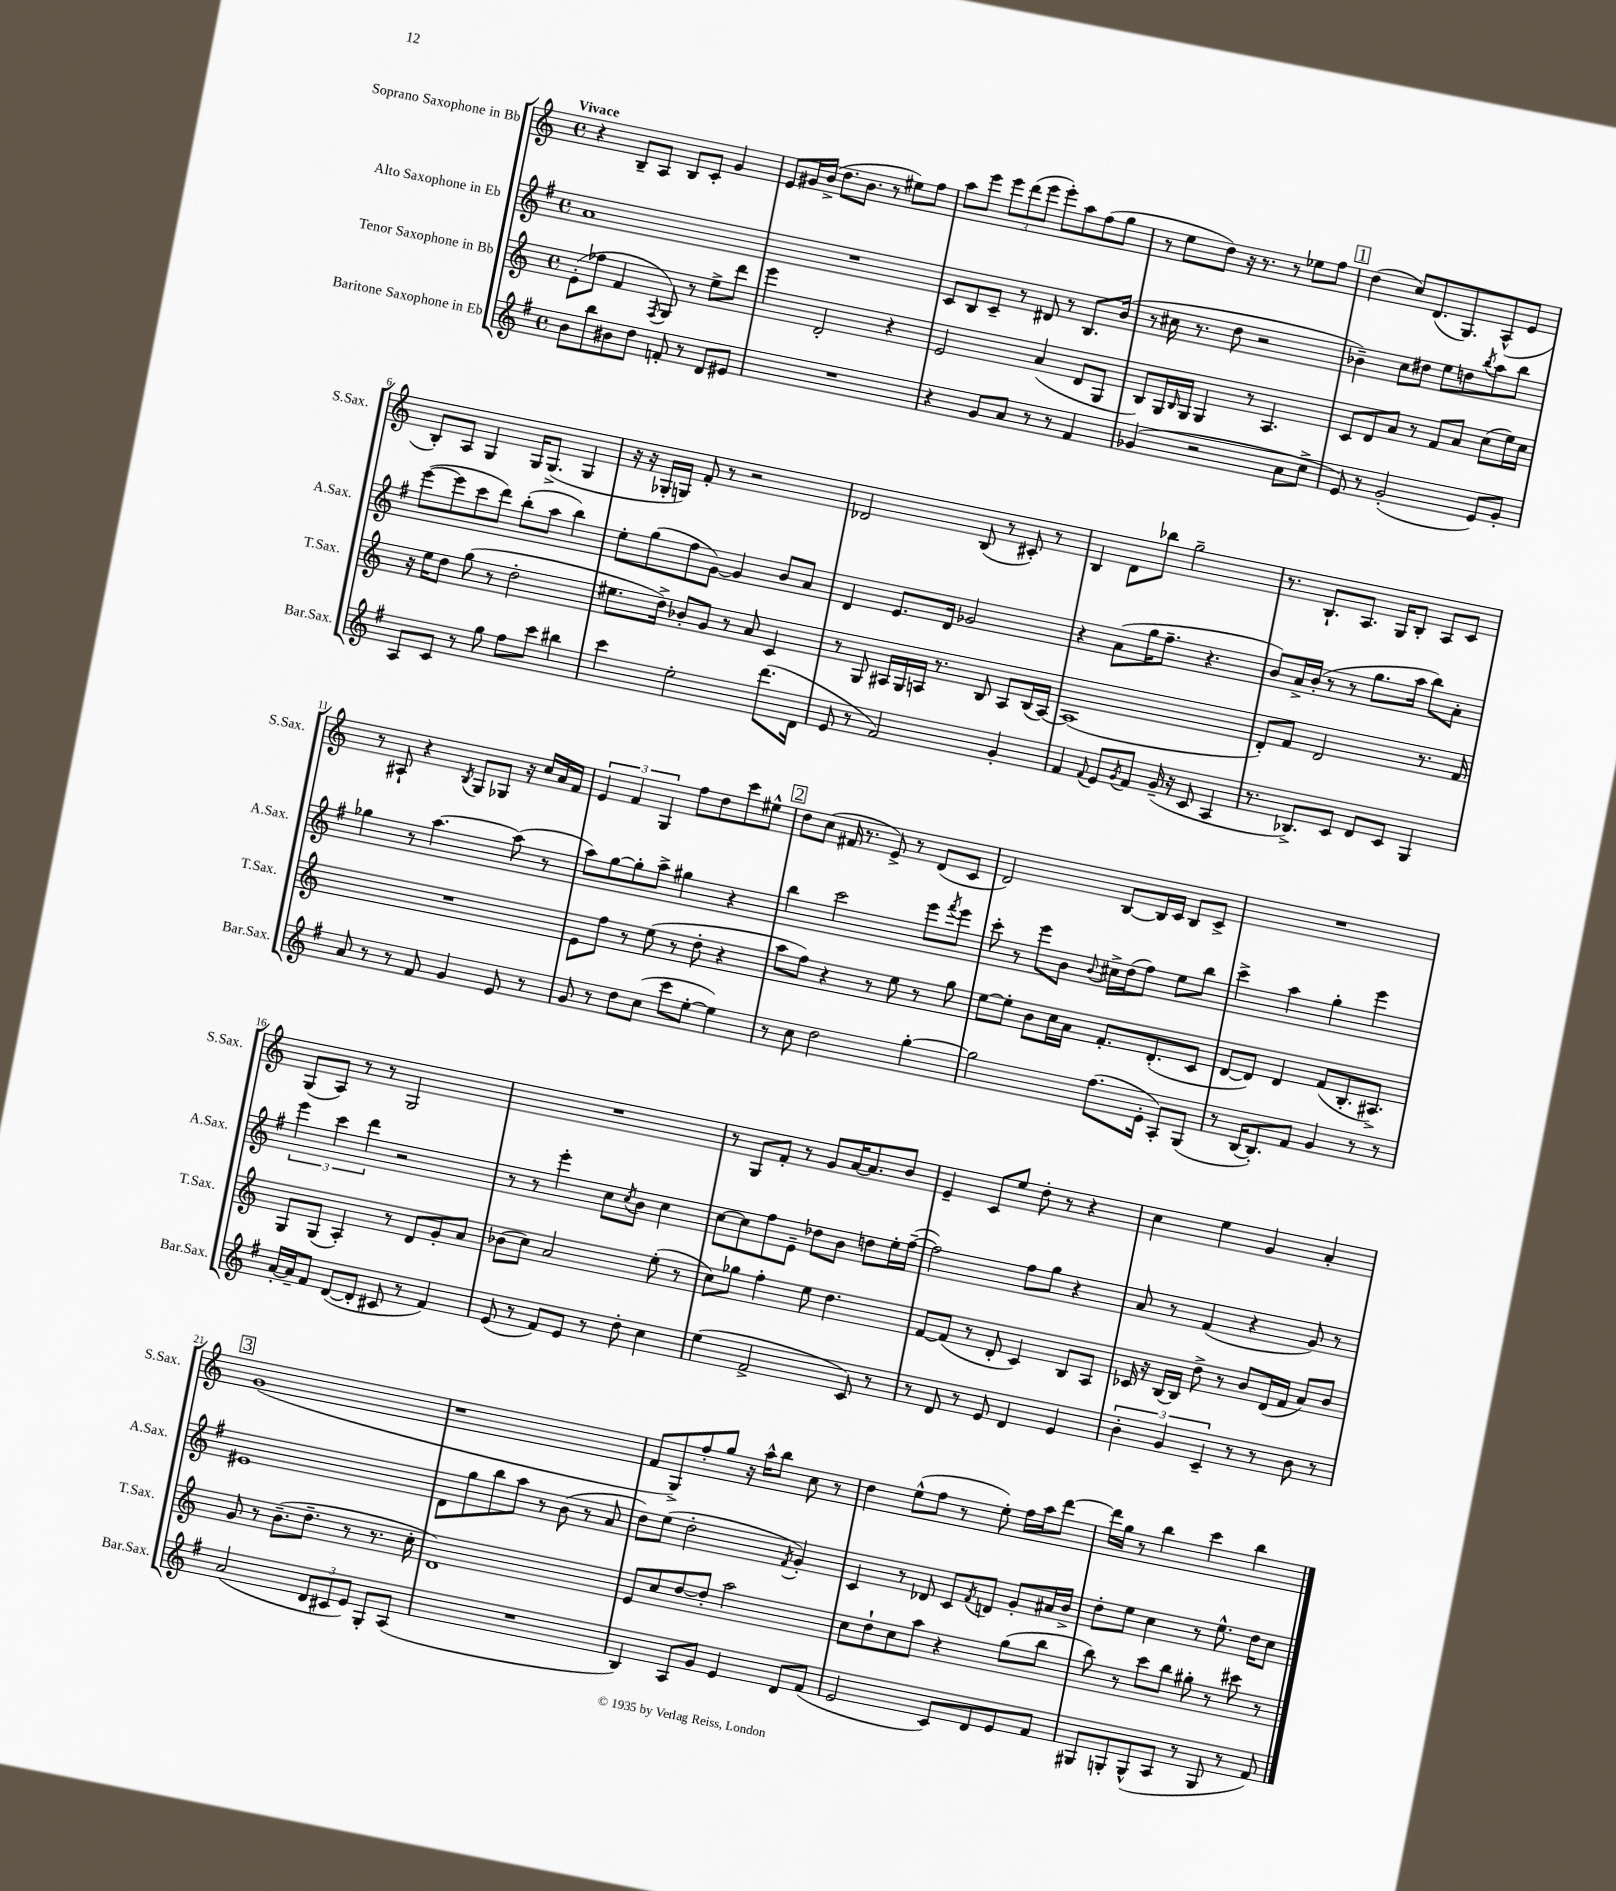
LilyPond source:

<<
\new StaffGroup <<
\new Staff = "s0" \with { instrumentName = "Soprano Saxophone in Bb" shortInstrumentName = "S.Sax." } {
    \clef treble \key c \major \defaultTimeSignature \time 4/4 \tempo "Vivace"
    r4 b8-- a8 b8 c'8-. g'4 |
    e'8 gis'16 b'16->( d''8. b'8. r8 eis''8) f''8 |
    a''8 e'''8 \tuplet 3/2 { e'''8 d'''8( e'''8 } e'''8-.) a''8 f''8( g''8 |
    r8 e''8 d''8) r16 r8. r8 ees''8 f''8 |
    \mark \markup { \box "1" } d''4( c''8) d'8.( g8.) a8-^( e'8 |
    b8-.) a8 g4 g16 g8.->( g4 |
    r16 r16 ges16-. g16) f'8-. r8 r2 |
    des'2 b8( r8 cis'8-.) r8 |
    b4 d'8 bes''8 g''2-- |
    r8. b8.-! a8. g16 b8-. a8 c'8 |
    r8 ais8-! r4 \acciaccatura { b8 } g8 ges8 r16 c''16 a'16 f'16 |
    \tuplet 3/2 { e'4 f'4 g4 } f''8 d''8 c'''8 eis''8-^ |
    \mark \markup { \box "2" } d''8 c''8( fis'16 r8. e'8->) r8 d'8( c'8 |
    d'2) b8~ b16 c'16 b8 c'8-> |
    R1 |
    g8( a8) r8 r8 g2 |
    R1 |
    r8 g8 f'8-. r8 g'8 a'16~ a'8. b'8 |
    e'4-- c'8 e''8 d''8-. r8 r4 |
    c''4 e''4 g'4 a'4-. |
    \mark \markup { \box "3" } g'1( |
    r1 |
    f'8 g8->) f''8-. g''8 r16 a''16-^ b''8 c''8 r8 |
    d''4 e''8-^( f''8 r8 e''8-.) f''16 a''16 d'''8~ |
    d'''16 g''16 r8 b''4 c'''4 b''4 \bar "|." |
}
\new Staff = "s1" \with { instrumentName = "Alto Saxophone in Eb" shortInstrumentName = "A.Sax." } {
    \clef treble \key g \major \defaultTimeSignature \time 4/4
    a'1 |
    R1 |
    c'8 b8 c'8-- r8 dis'8 r8 b8. b'16( |
    r8 cis''16 r8. d''8 r2 |
    \mark \markup { \box "1" } bes'4--) c''8 dis''8 e''8 d''8 \acciaccatura { b''8 } a''8 b''8 |
    e'''8~( e'''8 c'''8 d'''8) b''8-.( a''8 b''4) |
    e''8-. g''8( fis''8 g'8~) g'4 b'8 a'8 |
    d'4 e'8. d'16 ges'2 |
    r4 a'8( g''16 fis''8.-- r4. |
    b'8) a'16-> b'16-.( r8 r8 g''8. a''16 b''8) a'8-. |
    ges''4 r8 a''4.~ a''8( r8 |
    a''8) g''8~ g''8-. a''8-> gis''4 r4 |
    \mark \markup { \box "2" } b''4 c'''2 e'''8 \acciaccatura { fis'''8 } e'''8 |
    c'''8-. r8 e'''8 b'8 \appoggiatura { b'8 } cis''16-> d''16( fis''8) e''8 b''8 |
    c'''4-> a''4 g''4-. e'''4 |
    \tuplet 3/2 { e'''4 c'''4 d'''4 } r2 |
    r8 r8 e'''4-. c''8 \acciaccatura { c''8 } b'8 c''4 |
    c''8~ c''8 fis''8 e'8-- des''8 b'8 d''8 e''16-. fis''16~--( |
    fis''2) fis''8 g''8 r4 |
    a'8 r8 fis'4( r4 g'8) r8 |
    \mark \markup { \box "3" } eis'1 |
    d'8 g''8 b''8 a''8 r8 b'8( r8 a'8 |
    d''8) e''8( d''2-. \acciaccatura { fis'8 } g'4-.) |
    c'4 r8 des'8 c'8 \acciaccatura { fis'8 } d'8 g'8-. ais'16 b'16-> |
    d''8-. e''8 c''4 r8 e''8.-^ d''16 c''8 \bar "|." |
}
\new Staff = "s2" \with { instrumentName = "Tenor Saxophone in Bb" shortInstrumentName = "T.Sax." } {
    \clef treble \key c \major \defaultTimeSignature \time 4/4
    e'8-.( fes''8 f'4 \acciaccatura { f8 } g8) r8 e''8-> d'''8 |
    e'''4 d'2-. r4 |
    e'2 a'4( d'8 g8 |
    b8) g16 \grace { b16 } g16 g4 r8 a4. |
    \mark \markup { \box "1" } c'8 d'8 a'8 r8 f'8 a'8 c''8( e''16) c''16 |
    r16 e''16 d''8 g''8( r8 d''2-. |
    eis''8. d''16->) bes'8-. g'8 r8 a'8 c'4 |
    r8 g8 ais16 g16 a16 r8. b8 a8 b16( a16~) |
    a1( |
    d'8-.) f'8 d'2 r8. f'16 |
    R1 |
    e'8 f''8 r8 e''8( r8 d''8-. r4 |
    \mark \markup { \box "2" } a''8 f''8) r4 r8 e''8 r8 g''8 |
    e''8~ e''8-. b'8 c''16 a'16 f'8.-. d'8.-.( c'8 |
    d'8~ d'8) d'4 f'8( b8.-. ais8.->) |
    g8 g8( a4-.) r8 d'8 g'8-. a'8 |
    bes'8( c''8) a'2 e''8-.( r8 |
    c''8) ges''8 f''4-. e''8 d''4. |
    f'8~ f'8( r8 d'8-. c'4) b8 a8 |
    ces'16 r16 b16~ b16 d''8-> r8 b'8 d'16( f'16 a'8) b'8 |
    \mark \markup { \box "3" } g'8 r8 b'8.--( d''8.-- r8 r8. c''16-. |
    d'1) |
    e'8 c''8 d''8~ d''8-. a''2 |
    c''8 d''8-! c''8 a''8 r4 g''8( b''8 |
    b''8) r8 c'''8 b''8 gis''8-. r8 cis'''8 r8 \bar "|." |
}
\new Staff = "s3" \with { instrumentName = "Baritone Saxophone in Eb" shortInstrumentName = "Bar.Sax." } {
    \clef treble \key g \major \defaultTimeSignature \time 4/4
    b'8 b''8 bis'8 d''8 f'8-. r8 d'8 eis'8 |
    R1 |
    r4 g'8 a'8 r8 r8 fis'4 |
    ges'4( r2 a'8 c''8-> |
    \mark \markup { \box "1" } e'8) r8 g'2-.( e'8) g'8-. |
    a8 c'8 r8 g''8 fis''8 c'''8 bis''4 |
    c'''4 e''2-. d'''8.( d'16 |
    e'8 r8 fis'2) g'4-. |
    fis'4 \appoggiatura { fis'8 } e'8 \acciaccatura { g'8 } fis'8 g'16--( r16 c'8 a4 |
    r8. bes8.->) c'8 d'8 c'8 g4 |
    a'8 r8 r8 fis'8 g'4 e'8 r8 |
    g'8 r8 d''8 c''8( c'''8 e''8~-. e''4) |
    \mark \markup { \box "2" } r8 c''8 d''2 g''4~-. |
    g''2 fis''8.( e'16-. a8-.) g8( |
    r8 b16~ b8.-.) fis'8 g'4 r8 r8 |
    a'16~-. a'16-- fis'8 d'8~( d'8-. cis'8 r8 fis'4) |
    e'8( r8 fis'8) e'8 r8 d''8-. c''4 |
    e''4( fis'2-> c'8) r8 |
    r8 d'8 r8 e'8 d'4 e'4 |
    \tuplet 3/2 { b'4-. g'4 c'4-- } r8 r8 b'8 r8 |
    \mark \markup { \box "3" } a'2( \tuplet 3/2 { d'8 cis'8 e'8) } g8-. a8( |
    R1 |
    b4) a8 g'8 e'4 d'8 fis'8( |
    e'2 c'8) d'8 e'8 fis'8 |
    gis8 g8-. g8-^( a8 r8 g8 r8 fis'8) \bar "|." |
}
>>
>>
